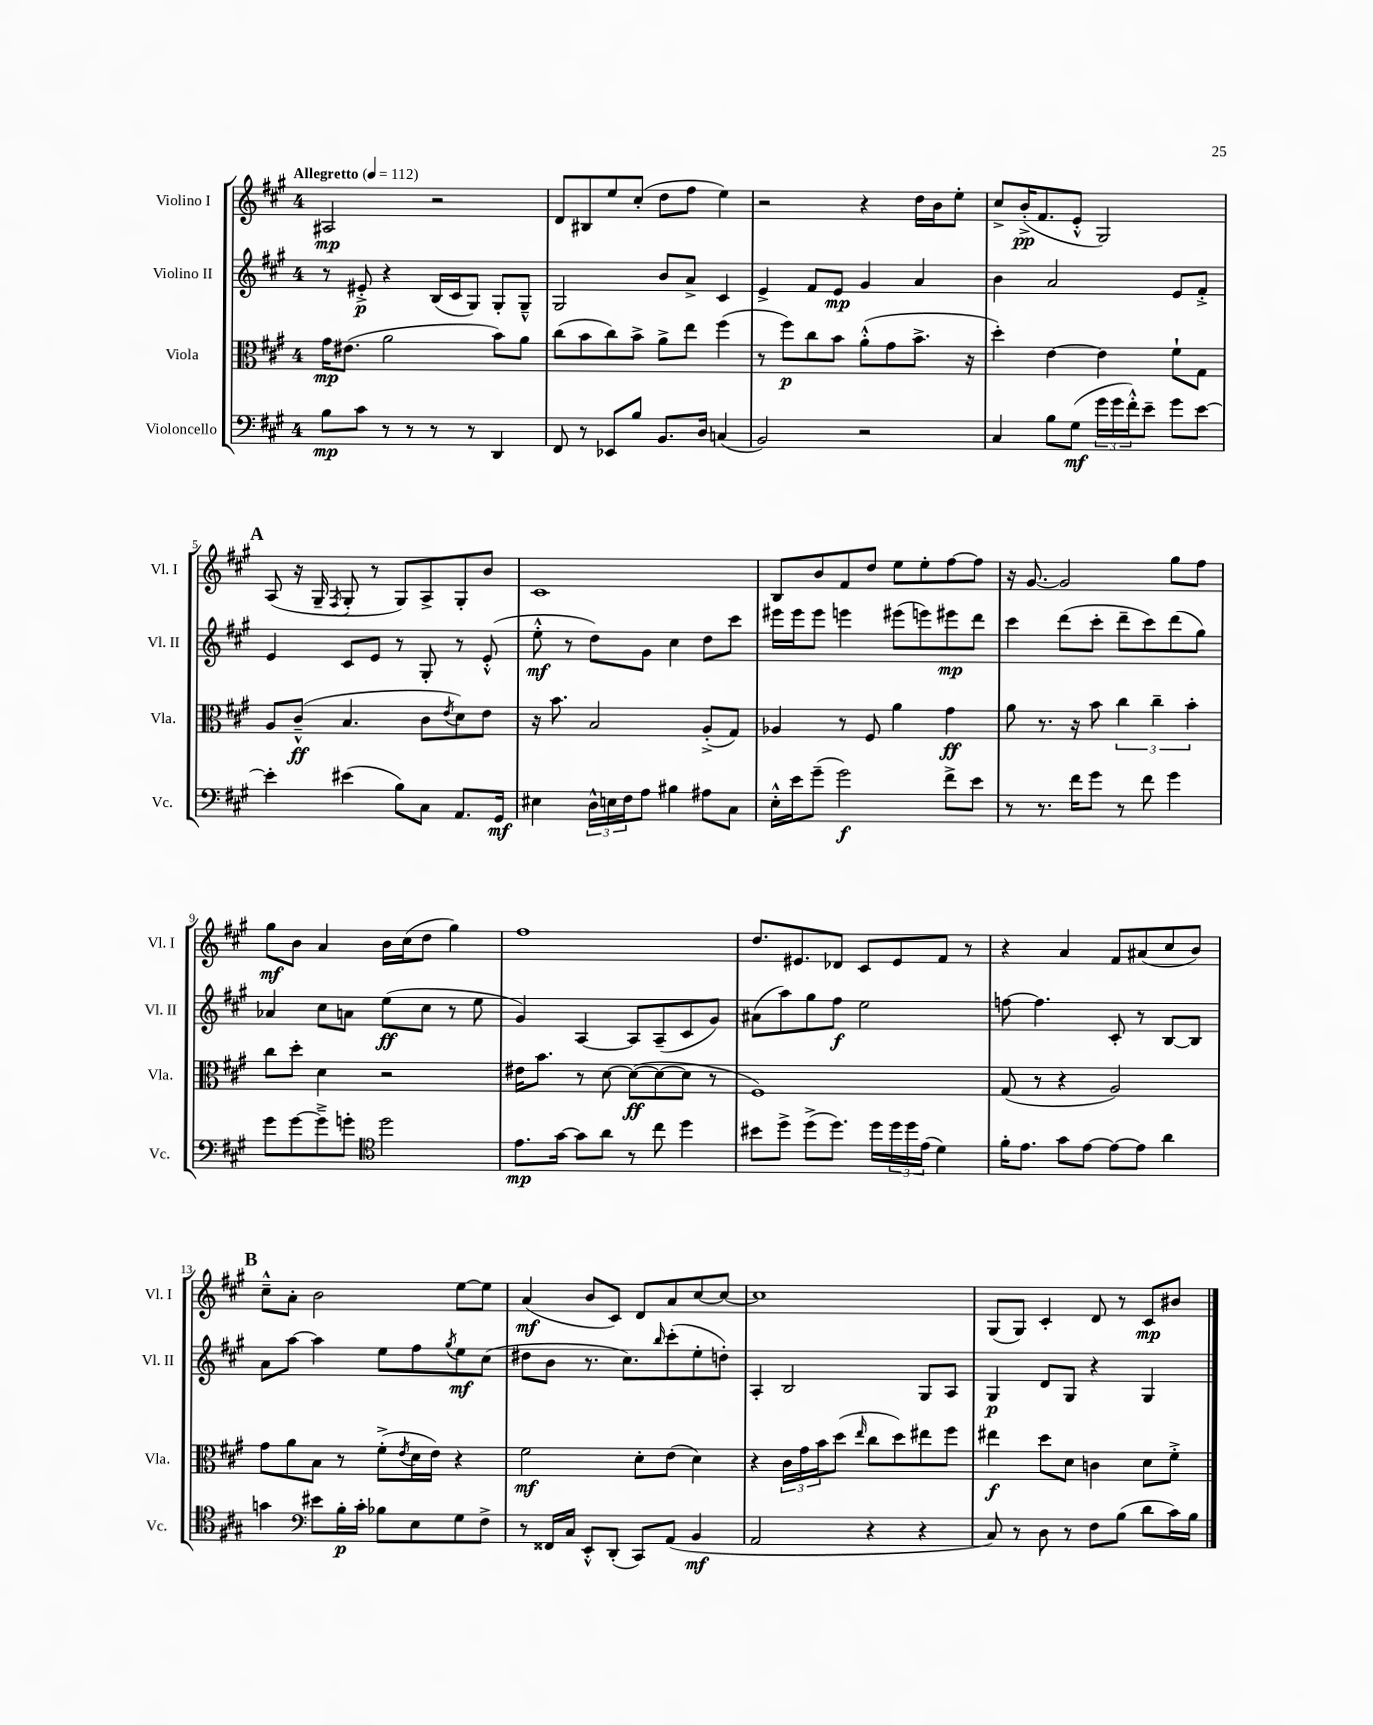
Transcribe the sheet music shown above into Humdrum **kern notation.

**kern	**dynam	**kern	**dynam	**kern	**dynam	**kern	**dynam
*part4	*part4	*part3	*part3	*part2	*part2	*part1	*part1
*staff4	*staff4	*staff3	*staff3	*staff2	*staff2	*staff1	*staff1
*I"Violoncello	*	*I"Viola	*	*I"Violino II	*	*I"Violino I	*
*I'Vc.	*	*I'Vla.	*	*I'Vl. II	*	*I'Vl. I	*
*clefF4	*	*clefC3	*	*clefG2	*	*clefG2	*
*k[f#c#g#]	*	*k[f#c#g#]	*	*k[f#c#g#]	*	*k[f#c#g#]	*
*M4/4	*	*M4/4	*	*M4/4	*	*M4/4	*
*MM112	*	*MM112	*	*MM112	*	*MM112	*
=1	=1	=1	=1	=1	=1	=1	=1
!	!	!	!	!	!	!LO:TX:a:B:t=Allegretto	!
8B\L	mp	16g#\KL	mp	8r	.	2A#X/	mp
.	.	(8.e#X\J	.	.	.	.	.
8c#\J	.	.	.	8e#X'^/	p	.	.
8r	.	2a\	.	4r	.	.	.
8r	.	.	.	.	.	.	.
8r	.	.	.	(16B/LL	.	2r	.
.	.	.	.	16c#/J	.	.	.
8r	.	.	.	8G#/J)	.	.	.
4DD/	.	8b\L)	.	8G#'/L	.	.	.
.	.	8a\J	.	8G#~^^/J	.	.	.
=2	=2	=2	=2	=2	=2	=2	=2
8FF#/	.	(8cc#\L	.	2G#/	.	8d/L	.
8r	.	8b\	.	.	.	8B#X/	.
8EE-X/L	.	8cc#\)	.	.	.	8ee/	.
8B/J	.	8b^\J	.	.	.	(8cc#'/J	.
8.BB/L	.	8a^\L	.	8b/L	.	8dd\L	.
.	.	8ee\J	.	8a^/J	.	8ff#\J	.
16D/Jk	.	.	.	.	.	.	.
(4Cn/	.	(4ff#\	.	4c#/	.	4ee\)	.
=3	=3	=3	=3	=3	=3	=3	=3
2BB/)	.	8r	.	4e^/	.	2r	.
.	.	8ff#\L)	p	.	.	.	.
.	.	8cc#\	.	8f#/L	.	.	.
.	.	8b\J	.	8e/J	mp	.	.
2r	.	(8a'^^\L	.	4g#/	.	4r	.
.	.	8g#\	.	.	.	.	.
.	.	8.b^\J	.	4a/	.	16dd\LL	.
.	.	.	.	.	.	16b\J	.
.	.	.	.	.	.	8ee'\J	.
.	.	16r	.	.	.	.	.
=4	=4	=4	=4	=4	=4	=4	=4
4C#/	.	4dd'\)	.	4b\	.	8cc#^/L	.
.	.	.	.	.	.	(16b'^/K	pp
.	.	.	.	.	.	8.f#/	.
8B\L	.	[4e\	.	2a/	.	.	.
(8G#\J	mf	.	.	.	.	8e'^^/J	.
24g#\LL	.	4e\]	.	.	.	2G#/)	.
24g#\	.	.	.	.	.	.	.
24f#'^^\J)	.	.	.	.	.	.	.
8e~\J	.	.	.	.	.	.	.
8g#\L	.	8f#`\L	.	8e/L	.	.	.
[8e\J	.	8G#\J	.	8f#'^/J	.	.	.
!!LO:LB:g=z
!!LO:REH:place=s1:t=A
=5	=5	=5	=5	=5	=5	=5	=5
4e'\]	.	8A/L	.	4e/	.	(8A/	.
.	.	(8c#~^^/J	ff	.	.	16r	.
.	.	.	.	.	.	16G#~/	.
.	.	.	.	.	.	8qF#/	.
(4e#X\	.	4.B/	.	8c#/L	.	8G#'/	.
.	.	.	.	8e/J	.	8r	.
8B\L)	.	.	.	8r	.	8G#/L)	.
8C#\J	.	8c#\L	.	8G#'/	.	8A^/	.
.	.	8qe/	.	.	.	.	.
8.AA/L	.	8d\)	.	8r	.	8G#'/	.
.	.	8e\J	.	(8e'^^/	.	8b/J	.
16GG#/Jk	mf	.	.	.	.	.	.
=6	=6	=6	=6	=6	=6	=6	=6
4E#X\	.	16r	.	8ee'^^\	mf	1c#	.
.	.	8.b\	.	.	.	.	.
.	.	.	.	8r	.	.	.
24D^^\LL	.	2B/	.	8dd\L)	.	.	.
24En\	.	.	.	.	.	.	.
24F#\J	.	.	.	.	.	.	.
8A\J	.	.	.	8g#\J	.	.	.
4B#X\	.	.	.	4cc#\	.	.	.
8A#X\L	.	(8A'^/L	.	8dd\L	.	.	.
8C#\J	.	8G#/J)	.	8ccc#\J	.	.	.
=7	=7	=7	=7	=7	=7	=7	=7
16E'^^\LL	.	4A-X/	.	16eee#X\LL	.	8B/L	.
16e\J	.	.	.	16eee#\J	.	.	.
(8g#~\J	.	.	.	8eee#\J	.	8b/	.
2g#\)	f	8r	.	4eeen\	.	8f#/	.
.	.	8F#/	.	.	.	8dd/J	.
.	.	4a\	.	(8eee#X\L	.	8ee\L	.
.	.	.	.	8eeen\)	.	8ee'\	.
8f#^\L	.	4g#\	ff	8eee#X\	mp	[8ff#\	.
8e\J	.	.	.	8ddd\J	.	8ff#\J]	.
=8	=8	=8	=8	=8	=8	=8	=8
8r	.	8a\	.	4ccc#\	.	16r	.
.	.	.	.	.	.	[8.g#/	.
8.r	.	8.r	.	.	.	.	.
.	.	.	.	(8ddd\L	.	2g#/]	.
16f#\KL	.	16r	.	.	.	.	.
8g#\J	.	8b\	.	8ccc#'\J	.	.	.
8r	.	6cc#\	.	8ddd~\L	.	.	.
8f#\	.	.	.	8ccc#\)	.	.	.
.	.	6cc#~\	.	.	.	.	.
4g#\	.	.	.	(8ddd\	.	8gg#\L	.
.	.	6b'\	.	.	.	.	.
.	.	.	.	8gg#\J)	.	8ff#\J	.
!!LO:LB:g=z
=9	=9	=9	=9	=9	=9	=9	=9
8g#\L	.	8cc#\L	.	4a-X/	.	8gg#\L	mf
[8g#\	.	8dd'\J	.	.	.	8b\J	.
8g#~^\]	.	4d\	.	8cc#\L	.	4a/	.
8gn'\J	.	.	.	8an\J	.	.	.
*clefC4	*	*	*	*	*	*	*
2dd\	.	2r	.	(8ee\L	ff	16b\LL	.
.	.	.	.	.	.	(16cc#\J	.
.	.	.	.	8cc#\J	.	8dd\J	.
.	.	.	.	8r	.	4gg#\)	.
.	.	.	.	8ee\	.	.	.
=10	=10	=10	=10	=10	=10	=10	=10
8.e\L	mp	16e#X\KL	.	4g#/)	.	1ff#	.
.	.	8.b\J	.	.	.	.	.
[16g#\Jk	.	.	.	.	.	.	.
8g#\L]	.	8r	.	[4A/	.	.	.
8a\J	.	[8d\	.	.	.	.	.
8r	.	(8d\L_	ff	8A/L]	.	.	.
8cc#\	.	8d\_	.	(8A~/	.	.	.
4dd\	.	8d\J]	.	8c#/	.	.	.
.	.	8r	.	8g#/J)	.	.	.
=11	=11	=11	=11	=11	=11	=11	=11
8b#X\L	.	1F#)	.	(8a#X\L	.	8.dd/L	.
8dd^\J	.	.	.	8aa\)	.	.	.
.	.	.	.	.	.	8.e#X/	.
(8dd^\L	.	.	.	8gg#\	.	.	.
8.dd\J)	.	.	.	8ff#\J	f	8d-X/J	.
.	.	.	.	2ee\	.	8c#/L	.
16dd\LL	.	.	.	.	.	.	.
24dd\	.	.	.	.	.	8e#/	.
24dd\	.	.	.	.	.	.	.
(24e\JJ	.	.	.	.	.	.	.
4d\)	.	.	.	.	.	8f#/J	.
.	.	.	.	.	.	8r	.
=12	=12	=12	=12	=12	=12	=12	=12
16f#'\KL	.	(8G#/	.	[8ffn\	.	4r	.
8.e\J	.	.	.	.	.	.	.
.	.	8r	.	4.ff\]	.	.	.
8g#\L	.	4r	.	.	.	4a/	.
[8e\J	.	.	.	.	.	.	.
8e\L_	.	2A/)	.	8c#'/	.	8f#/L	.
8e\J]	.	.	.	8r	.	(8a#X/	.
4a\	.	.	.	[8B/L	.	8cc#/	.
.	.	.	.	8B/J]	.	8b/J)	.
!!LO:LB:g=z
!!LO:REH:place=s1:t=B
=13	=13	=13	=13	=13	=13	=13	=13
4gn\	.	8g#\L	.	8a\L	.	8cc#~^^\L	.
.	.	8a\	.	[8aa\J	.	8a'\J	.
*clefF4	*	*	*	*	*	*	*
8e#X\L	.	8B\J	.	4aa\]	.	2b\	.
16B'\L	p	8r	.	.	.	.	.
16c#'\JJ	.	.	.	.	.	.	.
8B-X\L	.	(8f#'^\L	.	8ee\L	.	.	.
.	.	8qe/	.	.	.	.	.
8E\	.	16d\L	.	8ff#\	.	.	.
.	.	16e\JJ)	.	.	.	.	.
.	.	.	.	8qgg#/	.	.	.
8G#\	.	4r	.	8ee\	mf	[8ee\L	.
8F#^\J	.	.	.	(8cc#\J	.	8ee\J]	.
=14	=14	=14	=14	=14	=14	=14	=14
8r	.	2f#\	mf	8dd#X\L	.	(4a/	mf
16FF##X/LL	.	.	.	8b\J	.	.	.
16C#/JJ	.	.	.	.	.	.	.
8EE'^^/L	.	.	.	8.r	.	8b/L	.
(8DD'/J	.	.	.	.	.	8c#/J)	.
.	.	.	.	8.cc#\L)	.	.	.
8CC#/L)	.	8d'\L	.	.	.	8d/L	.
.	.	.	.	16qqbb/	.	.	.
(8AA/J	.	(8e\J	.	(8ccc#'\	.	8a/	.
4BB/	mf	4d\)	.	8ee'\	.	[8cc#/	.
.	.	.	.	8ddn'\J)	.	8cc#/J_	.
=15	=15	=15	=15	=15	=15	=15	=15
2AA/	.	4r	.	4A'/	.	1cc#]	.
.	.	24c#\LL	.	2B/	.	.	.
.	.	24g#\	.	.	.	.	.
.	.	24b\J	.	.	.	.	.
.	.	(8dd\J	.	.	.	.	.
.	.	16qqee/	.	.	.	.	.
4r	.	8cc#\L	.	.	.	.	.
.	.	8dd\)	.	.	.	.	.
4r	.	8ee#X\	.	8G#/L	.	.	.
.	.	8ff#\J	.	8A/J	.	.	.
=16	=16	=16	=16	=16	=16	=16	=16
8C#/)	.	4ee#X\	f	4G#/	p	(8G#/L	.
8r	.	.	.	.	.	8G#/J)	.
8D\	.	8dd\L	.	8d/L	.	4c#'/	.
8r	.	8d\J	.	8G#/J	.	.	.
8F#\L	.	4cn\	.	4r	.	8d/	.
(8B\J	.	.	.	.	.	8r	.
8d\L	.	8d\L	.	4G#/	.	8c#/L	mp
16c#\L)	.	8f#'^\J	.	.	.	8b#X/J	.
16B\JJ	.	.	.	.	.	.	.
==	==	==	==	==	==	==	==
*-	*-	*-	*-	*-	*-	*-	*-
